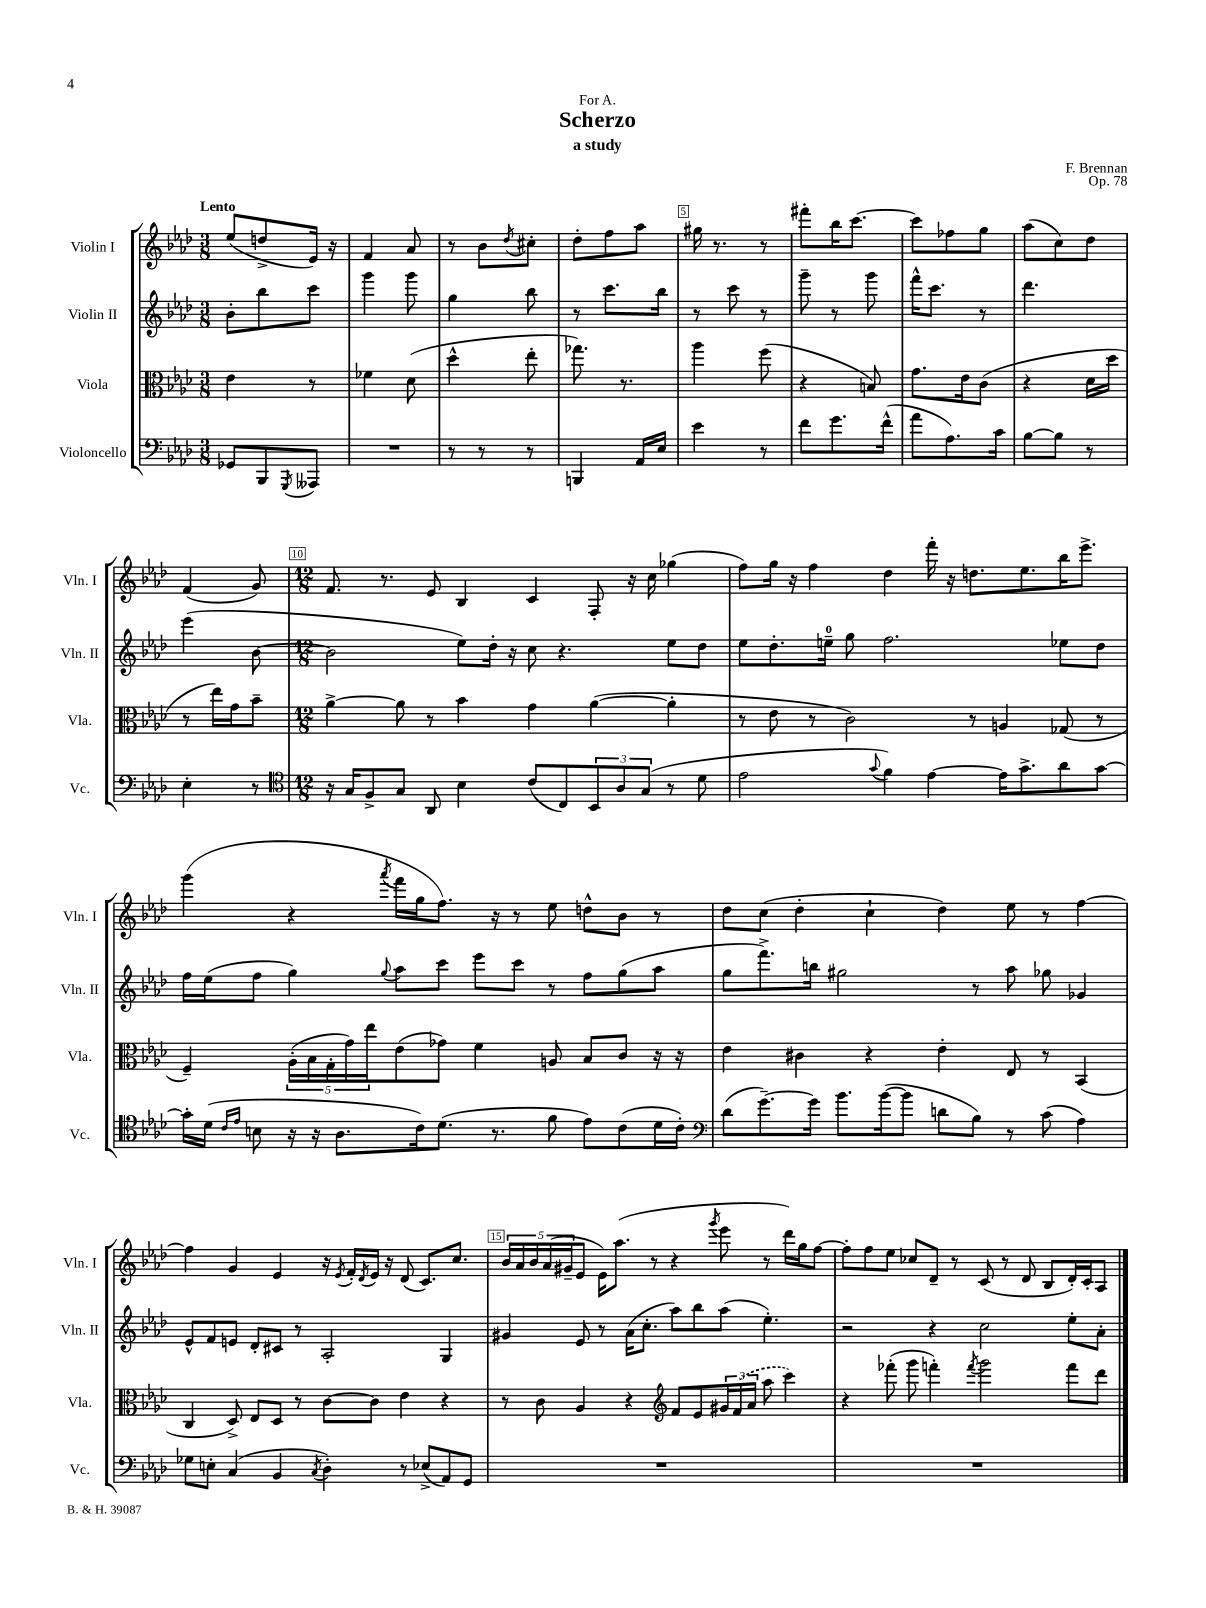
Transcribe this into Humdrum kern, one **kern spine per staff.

**kern	**kern	**kern	**kern
*part4	*part3	*part2	*part1
*staff4	*staff3	*staff2	*staff1
*I"Violoncello	*I"Viola	*I"Violin II	*I"Violin I
*I'Vc.	*I'Vla.	*I'Vln. II	*I'Vln. I
*clefF4	*clefC3	*clefG2	*clefG2
*k[b-e-a-d-]	*k[b-e-a-d-]	*k[b-e-a-d-]	*k[b-e-a-d-]
*M3/8	*M3/8	*M3/8	*M3/8
=1	=1	=1	=1
!	!	!	!LO:TX:a:B:t=Lento
8GG-X/L	4e-\	8b-'\L	(8ee-/L
8BBB-/	.	8bb-\	8ddn^/
8qGGG/	.	.	.
8AAA--X/J	8r	8ccc\J	16e-/Jk)
.	.	.	16r
=2	=2	=2	=2
4.r	4f-X\	4ggg\	4f/
.	(8d-\	8ggg\	8a-/
=3	=3	=3	=3
8r	4dd-^^\	4gg\	8r
8r	.	.	8b-\L
.	.	.	8qdd-/
8r	8ee-'\	8bb-\	8cc#X'\J
=4	=4	=4	=4
4BBBn/	8.gg-X\)	8r	8dd-'\L
.	.	8.ccc\L	8ff\
.	8.r	.	.
16AA-/LL	.	.	8aa-\J
16E-/JJ	.	16bb-\Jk	.
=5	=5	=5	=5
4e-\	4aa-\	8r	16gg#X\
.	.	.	8.r
.	.	8ccc\	.
8r	(8ff\	8r	8r
=6	=6	=6	=6
8f\L	4r	8ggg~\	8fff#X'\L
8.g\	.	8r	16bb-\K
.	.	.	[8.ccc\J
.	8Bn/)	8ggg\	.
(16f^^\Jk	.	.	.
=7	=7	=7	=7
8a-\L	8.g\L	16fff^^\KL	8ccc\L]
.	.	8.ccc\J	.
8.A-\)	.	.	8ff-X\
.	16e-\k	.	.
.	(8c\J	8r	8gg\J
16c\Jk	.	.	.
=8	=8	=8	=8
[8B-\L	4r	4.ddd-\	(8aa-\L
8B-\J]	.	.	8cc\)
8r	16d-\LL	.	8dd-\J
.	16dd-\JJ	.	.
!!LO:LB:g=z
=9	=9	=9	=9
4E-'\	8r	(4eee-\	(4f/
.	16ee-\LL)	.	.
.	16g\J	.	.
8r	8b-~\J	[8b-\	8g/)
=10	=10	=10	=10
*clefC4	*	*	*
*M12/8	*M12/8	*M12/8	*M12/8
16r	[4a-^\	2b-\]	8.f/
16G/KL	.	.	.
8F^/	.	.	.
.	.	.	8.r
8G/J	8a-\]	.	.
8AA-/	8r	.	8e-/
4B-\	4b-\	8ee-\L)	4B-/
.	.	16dd-'\Jk	.
.	.	16r	.
(8c/L	4g\	8cc\	4c/
8C/)	.	4.r	.
12BB-/	([4a-\	.	8F'/
12A-/	.	.	.
.	.	.	16r
(12G/J	.	.	.
.	.	.	16cc\
8r	4a-'\]	8ee-\L	(4gg-X\
8d-\	.	8dd-\J	.
=11	=11	=11	=11
2e-\	8r	8ee-\L	8ff\L)
.	8e-\	8.dd-'\	16gg\Jk
.	.	.	16r
.	8r	.	4ff\
.	.	16een~\Jk	.
.	2c\)	8gg\	.
8qqg/	.	.	.
4f\)	.	2.ff\	4dd-\
[4e-\	.	.	16fff'\
.	.	.	16r
.	8r	.	8.ddn\L
16e-\KL]	4An/	.	.
8.g^\	.	.	8.ee-\
8a-\	(8G-X/	8ee-X\L	16bb-\K
.	.	.	8.eee-^\J
[8g\J	8r	8dd-\J	.
!!LO:LB:g=z
=12	=12	=12	=12
16g'\LL]	4F~/)	16ff\LL	(4ggg\
(16d-\JJ	.	(16ee-\J	.
16qqc/LL	.	.	.
16qqe-/JJ	.	.	.
8Bn\	.	8ff\J	.
16r	(20A-'\LL	4gg\)	4r
.	20B-\	.	.
16r	.	.	.
.	20G'\	.	.
8.A-\L	.	.	.
.	20g\)	.	.
.	20ee-\J	.	.
.	.	8qqgg/	8qaaa-/
.	(8e-\	8aa-\L	16fff\LL
16c\k)	.	.	16gg\J
(8.d-\J	8g-X\J)	8ccc\J	8.ff\J)
.	4f\	8eee-\L	.
8.r	.	.	16r
.	.	8ccc\J	8r
8f\	8An/	8r	8ee-\
8e-\L)	8B-/L	8ff\L	8ddn^^\L
(8c\	8c/J	(8gg\	8b-\J
16d-\L	16r	8aa-\J	8r
16c'\JJ)	16r	.	.
=13	=13	=13	=13
*clefF4	*	*	*
(8d-\L	4e-\	8gg\L	8dd-\L
[8.g~\)	.	8.fff^\)	(8cc\J
.	4c#X\	.	4dd-'\
16g\Jk]	.	16bbn\Jk	.
8.b-\L	.	2gg#X\	.
.	4r	.	4cc`\
([16b-\k	.	.	.
8b-\J]	.	.	.
8dn\L	4e-'\	.	4dd-\)
8B-\J)	.	8r	.
8r	8E-/	8aa-\	8ee-\
(8c\	8r	8gg-X\	8r
4A-\)	(4BB-/	4g-X/	[4ff\
!!LO:LB:g=z
=14	=14	=14	=14
8G-X\L	4C/	8e-^^/L	4ff\]
8En'\J	.	8f/	.
(4C/	8D-^/)	8en/J	4g/
.	8E-/L	8d-'/L	.
4BB-/	8D-/J	8c#X/J	4e-/
.	8r	8r	.
8qC/	.	.	.
4D-'\)	[8c\L	2A-'/	16r
.	.	.	8qe-/
.	.	.	16f'/LL
.	.	.	8qd-/
.	8c\J]	.	16e-/JJ
.	.	.	16r
8r	4e-\	.	(8d-/
(8E-X^/L	.	.	8.c/L)
8AA-/)	4r	4G/	.
.	.	.	8.cc/J
8GG/J	.	.	.
=15	=15	=15	=15
1.r	8r	4g#X/	20b-/LL
.	.	.	20a-/
.	.	.	20b-/
.	8c\	.	.
.	.	.	(20a-/
.	.	.	20g#X~/J
.	4A-/	8e-/	8e-/J
.	.	8r	16e-\KL)
.	.	.	(8.aa-\J
.	4r	(16a-\KL	.
.	.	8.cc'\J	.
.	.	.	8r
*	*clefG2	*	*
.	8f/L	8aa-\L)	4r
.	8e-/	8bb-\	.
.	.	.	8qggg/
.	24g#X/L	(8aa-\J	8eee-\
.	(24f/	.	.
.	24a-/JJ	.	.
.	8aa-\	4.ee-'\)	8r
.	4ccc\)	.	16ddd-\LL)
.	.	.	16gg\J
.	.	.	[8ff\J
=16	=16	=16	=16
1.r	4r	2r	8ff'\L]
.	.	.	8ff\
.	(8fff-X'\	.	8ee-\J
.	8ggg\	.	8cc-X/L
.	4fffn'\)	4r	8d-~/J
.	.	.	8r
.	8qfff/	.	.
.	2ggg\	2cc\	(8c/
.	.	.	8r
.	.	.	8d-/
.	.	.	8B-/L
.	8fff\L	8ee-'\L	16d-'/L)
.	.	.	16c'/J
.	8ddd-\J	8a-'\J	8A-/J
==	==	==	==
*-	*-	*-	*-
